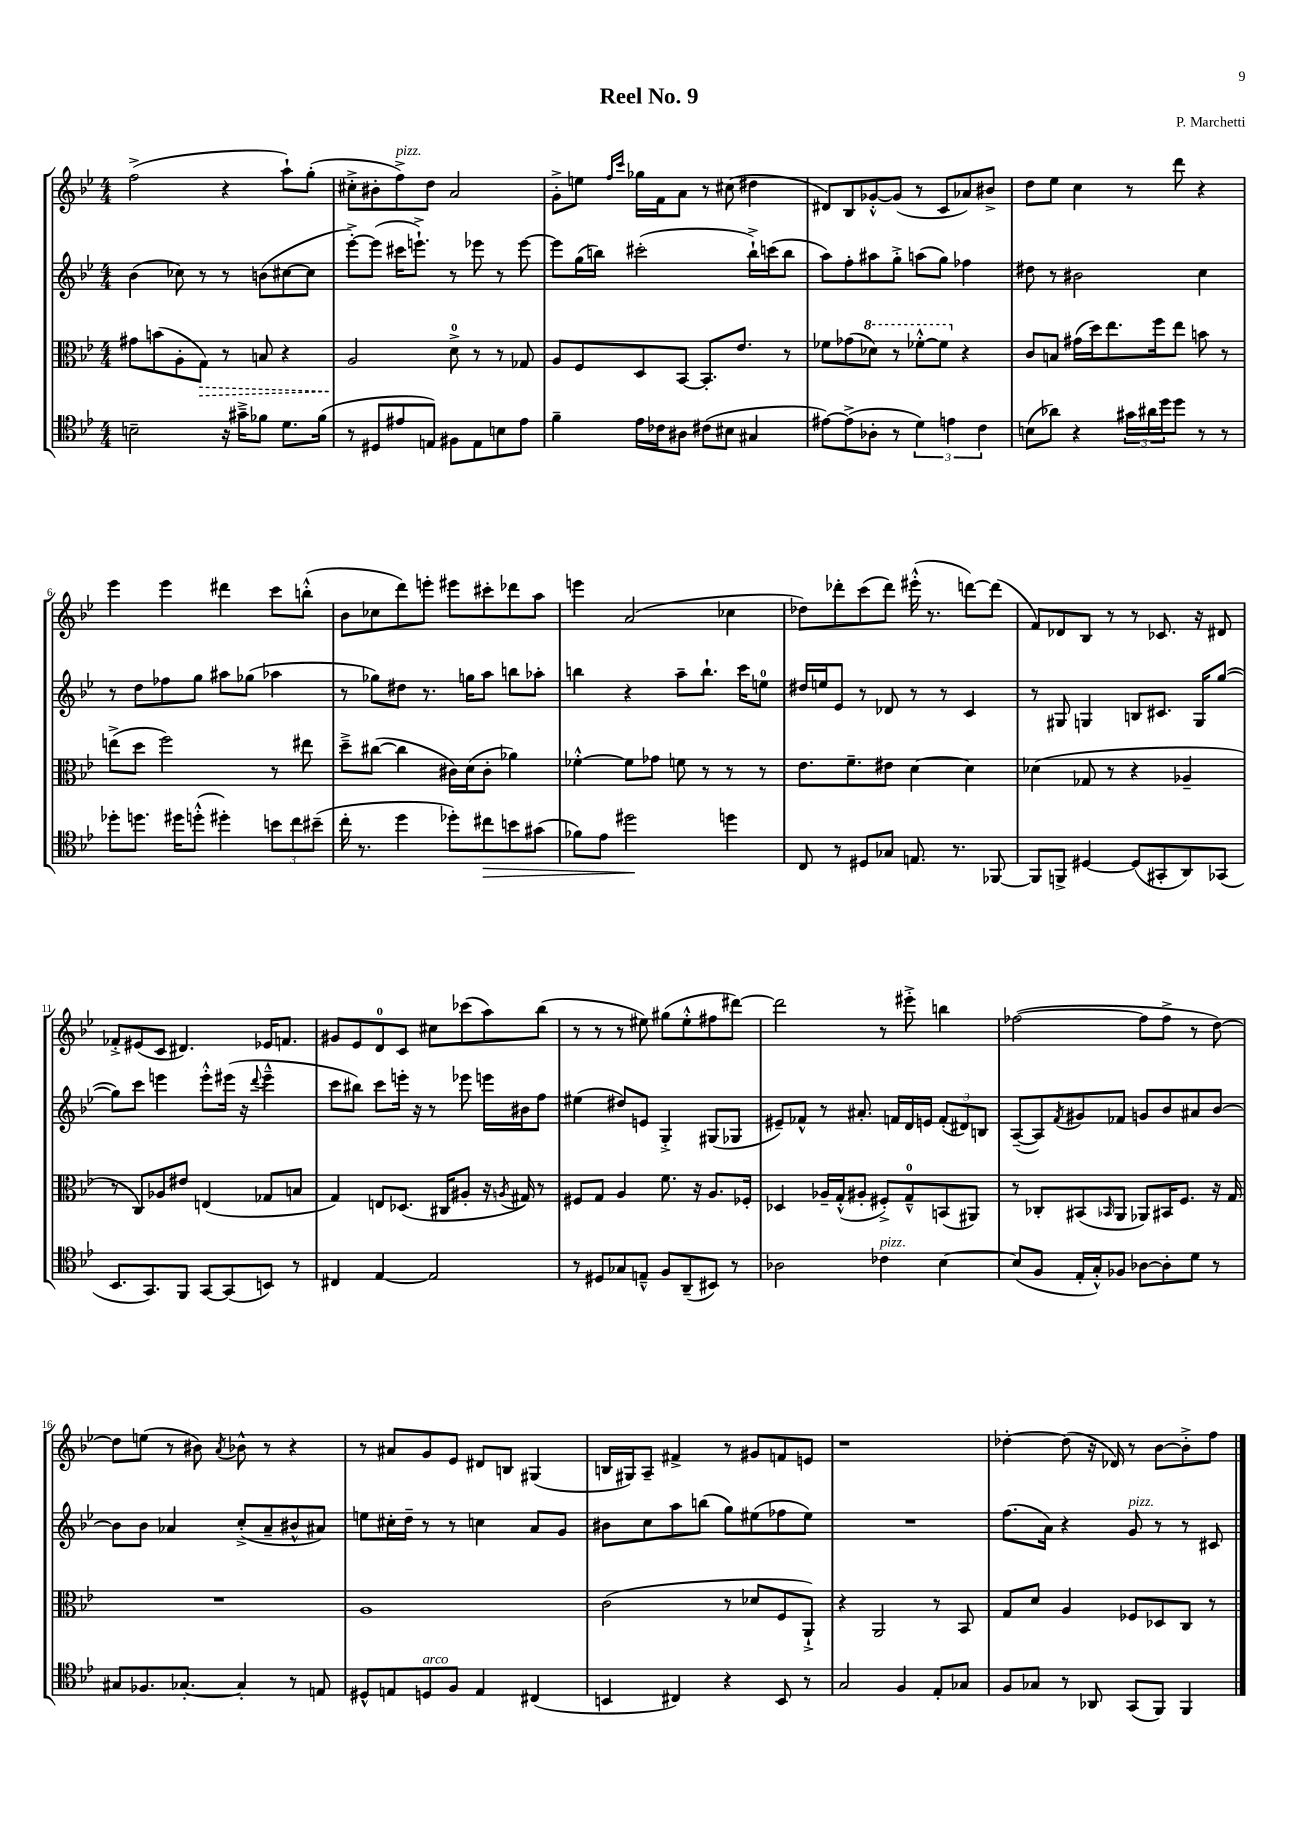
\header { title = "Reel No. 9" composer = "P. Marchetti" }
<<
\new StaffGroup <<
\new Staff = "s0" {
    \clef treble \key bes \major \numericTimeSignature \time 4/4
    f''2->( r4 a''8-!) g''8-.( |
    cis''8-.-> bis'8-. f''8->^\markup { \italic "pizz." }) d''8 a'2 |
    g'8-.-> e''8 \grace { f''16 c'''16 } ges''16 f'16 a'8 r8 cis''8( dis''4 |
    dis'8) bes8 ges'8~-.-^ ges'8( r8 c'8 aes'8) bis'8-> |
    d''8 ees''8 c''4 r8 d'''8 r4 |
    ees'''4 ees'''4 dis'''4 c'''8 b''8-.-^( |
    bes'8 ces''8 d'''8) e'''8-. eis'''8 cis'''8-. des'''8 a''8 |
    e'''4 a'2( ces''4 |
    des''8) des'''8-. c'''8( des'''8) eis'''16-.-^( r8. d'''8~) d'''8( |
    f'8) des'8 bes8 r8 r8 ces'8. r16 dis'8 |
    fes'8-.-> eis'8( c'8 dis'4.) ees'16 f'8. |
    gis'8 ees'8 d'8-0 c'8 cis''8 ces'''8( a''8) bes''8( |
    r8 r8 r8 eis''8) gis''8( eis''8-.-^ fis''8 dis'''8~) |
    dis'''2 r8 eis'''8-.-> b''4 |
    fes''2~( fes''8 fes''8-> r8 d''8~) |
    d''8 e''8( r8 bis'8) \acciaccatura { a'8 } bes'8-^ r8 r4 |
    r8 ais'8 g'8 ees'8 dis'8 b8 gis4( |
    b16 gis16) a8-- fis'4-> r8 gis'8 f'8 e'8 |
    r1 |
    des''4~-. des''8( r16 des'16) r8 bes'8~ bes'8-.-> f''8 \bar "|." |
}
\new Staff = "s1" {
    \clef treble \key bes \major \numericTimeSignature \time 4/4
    bes'4( ces''8) r8 r8 b'8( cis''8~ cis''8 |
    ees'''8~-.->) ees'''8( cis'''16 e'''8.-!->) r8 ees'''8 r8 ees'''8~ |
    ees'''8 g''16( b''16) cis'''2-.( b''16-!->) c'''16( b''8 |
    a''8) f''8-. ais''8 g''8-.-> a''8( g''8) fes''4 |
    dis''8 r8 bis'2 c''4 |
    r8 d''8 fes''8 g''8 ais''8 ges''8( aes''4 |
    r8 ges''8) dis''8 r8. g''16 a''8 b''8 aes''8-. |
    b''4 r4 a''8-- b''8.-! c'''16 e''8-0 |
    dis''16 e''16 ees'8 r8 des'8 r8 r8 c'4 |
    r8 gis8 g4 b8 cis'8. g16 g''8~( |
    g''8) c'''8 e'''4 e'''8-.-^ eis'''16( r16 \appoggiatura { d'''8 } eis'''4---^ |
    c'''8 bis''8) c'''8 e'''16-. r16 r8 ees'''8 e'''16 bis'16 f''8 |
    eis''4( dis''8) e'8 g4-.-> gis8( ges8 |
    eis'8--) fes'8-^ r8 ais'8.-. f'16 d'16 e'16 \tuplet 3/2 { f'8-.( dis'8) b8 } |
    a8~--( a8) \acciaccatura { f'8 } gis'8 fes'8 g'8 bes'8 ais'8 bes'8~ |
    bes'8 bes'8 aes'4 c''8-.->( aes'8-- bis'8-^ ais'8) |
    e''8 cis''16-. d''16-- r8 r8 c''4 a'8 g'8 |
    bis'8 c''8 a''8 b''8( g''8) eis''8( fes''8 eis''8) |
    R1 |
    f''8.( a'16) r4 g'8^\markup { \italic "pizz." } r8 r8 cis'8 \bar "|." |
}
\new Staff = "s2" {
    \clef alto \key bes \major \numericTimeSignature \time 4/4
    gis'8 b'8( a8-. \once \override Hairpin.style = #'dashed-line g8\>) r8 b8 r4 |
    a2\! d'8-0-> r8 r8 ges8 |
    a8 f8 d8 bes,8~ bes,8.-. ees'8. r8 |
    fes'8 ges'8( \ottava #1 des''8) r8 fes''8~-.-^ fes''8 \ottava #0 r4 |
    c'8 b8 gis'16( d''16) ees''8. f''16 ees''8 b'8 r8 |
    e''8->( d''8 f''2) r8 eis''8 |
    d''8---> cis''8~( cis''4 cis'16) d'16( cis'8-. aes'4) |
    fes'4~-.-^ fes'8 ges'8 f'8 r8 r8 r8 |
    ees'8. f'8.-- eis'8 d'4~ d'4 |
    des'4( ges8 r8 r4 aes4-- |
    r8 c8) aes8 eis'8 e4( ges8 b8 |
    g4) e8 des8.( cis16 ais8-. r16 \acciaccatura { a8 } gis16) r8 |
    fis8 g8 a4 f'8. r16 a8. fes16-. |
    des4 aes16-- g16-.-^( ais8-. fis8-.->) g8-0---^ b,8( ais,8) |
    r8 ces8-. bis,8( \grace { bes,16 } a,8 aes,8) bis,16 f8. r16 g16 |
    R1 |
    a1 |
    c'2( r8 des'8 f8 a,8-!->) |
    r4 a,2 r8 bes,8 |
    g8 d'8 a4 fes8 des8 c8 r8 \bar "|." |
}
\new Staff = "s3" {
    \clef tenor \key bes \major \numericTimeSignature \time 4/4
    b2-- r16 gis'16---> fes'8 d'8. fes'16( |
    r8 dis8 eis'8 e8) fis8 e8 b8 eis'8 |
    f'4-- ees'16 ces'16 ais8 cis'8( bis8 gis4 |
    eis'8~) eis'8->( aes8-. r8 \tuplet 3/2 { d'4) e'4 c'4 } |
    b8( aes'8) r4 \tuplet 3/2 { gis'16 ais'16 d''16 } d''8 r8 r8 |
    des''8-. d''8. dis''16 d''8-.-^( dis''4-.) \tuplet 3/2 { b'8 c''8 bis'8--( } |
    c''16-. r8. d''4 des''8-.) cis''8\> b'8 gis'8( |
    fes'8) ees'8 dis''2\! d''4 |
    c8 r8 dis8 ges8 e8. r8. fes,8~ |
    fes,8 f,8-> dis4~ dis8( gis,8-. a,8) ges,8( |
    bes,8. g,8.) f,8 g,8~ g,8( b,8) r8 |
    cis4 ees4~ ees2 |
    r8 dis8 ges8 e8---^ f8 a,8--( bis,8) r8 |
    aes2 ces'4^\markup { \italic "pizz." } bes4~ |
    bes8( f8 ees16-. g16-.-^) fes8 aes8~ aes8-. d'8 r8 |
    gis8 fes8. ges8.~-. ges4-. r8 e8 |
    dis8-^ e8 d8^\markup { \italic "arco" } f8 e4 cis4( |
    b,4 cis4) r4 b,8 r8 |
    g2 f4 ees8-. ges8 |
    f8 ges8 r8 aes,8 g,8( f,8) f,4 \bar "|." |
}
>>
>>
